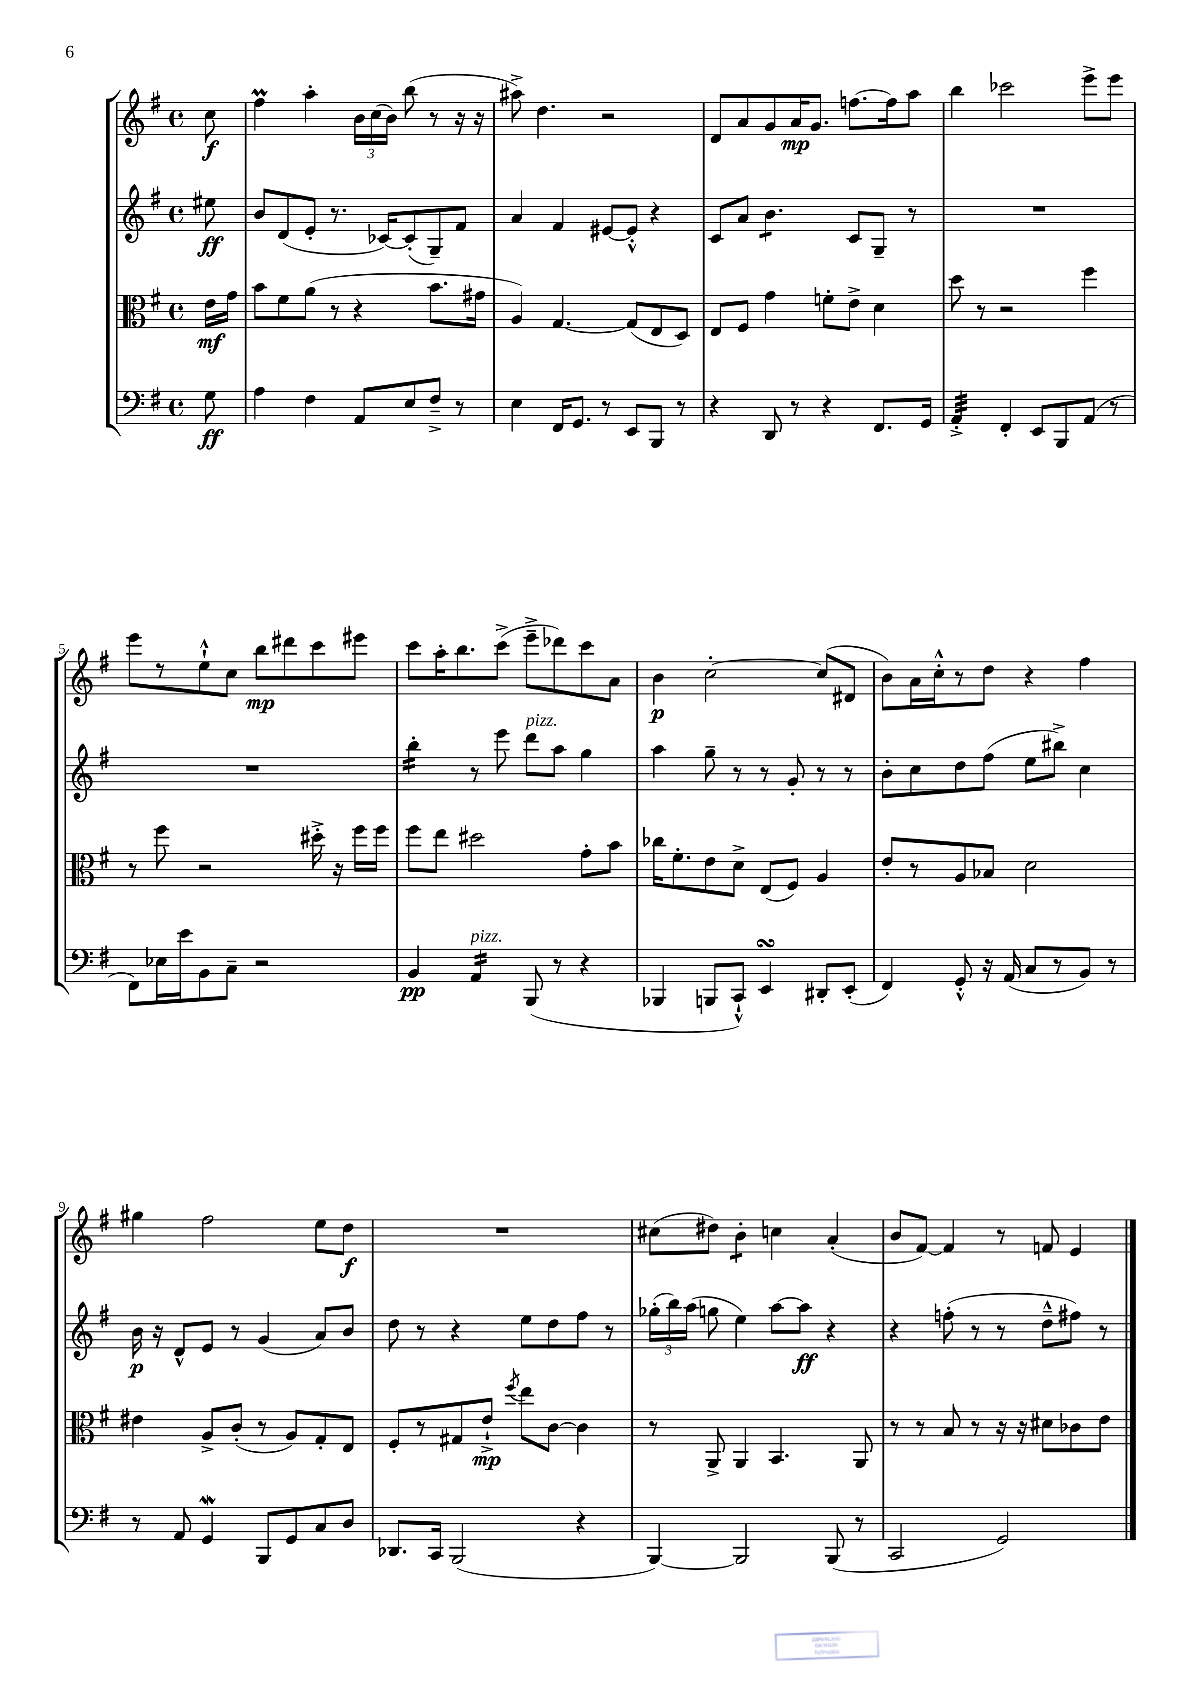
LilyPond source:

<<
\new StaffGroup <<
\new Staff = "s0" {
    \clef treble \key g \major \defaultTimeSignature \time 4/4 \partial 8
    \autoBeamOff c''8\f |
    fis''4\prall a''4-. \tuplet 3/2 { b'16[ c''16( b'16]) } b''8( r8 r16 r16 |
    ais''8->) d''4. r2 |
    d'8[ a'8 g'8 a'16\mp g'8.] f''8.[~ f''16 a''8] |
    b''4 ces'''2 e'''8[-> e'''8] |
    e'''8[ r8 e''8-!-^ c''8] b''8[\mp dis'''8 c'''8 eis'''8] |
    c'''8[ a''16-. b''8. c'''8]->( e'''8[---> des'''8) c'''8 a'8] |
    b'4\p c''2~-. c''8[( dis'8] |
    b'8[) a'16 c''16-.-^ r8 d''8] r4 fis''4 |
    gis''4 fis''2 e''8[ d''8]\f |
    R1 |
    cis''8[( dis''8]) b'4:8-. c''4 a'4-.( |
    b'8[ fis'8]~) fis'4 r8 f'8 e'4 \bar "|." |
}
\new Staff = "s1" {
    \clef treble \key g \major \defaultTimeSignature \time 4/4 \partial 8
    \autoBeamOff eis''8\ff |
    b'8[ d'8( e'8]-. r8. ces'16[~) ces'8-.( g8--) fis'8] |
    a'4 fis'4 eis'8[~ eis'8]-.-^ r4 |
    c'8[ a'8] b'4.:8 c'8[ g8]-- r8 |
    R1 |
    R1 |
    b''4:16-. r8 e'''8 d'''8[^\markup { \italic "pizz." } a''8] g''4 |
    a''4 g''8-- r8 r8 g'8-. r8 r8 |
    b'8[-. c''8 d''8 fis''8]( e''8[ bis''8]->) c''4 |
    b'16\p r16 d'8[-^ e'8] r8 g'4( a'8[) b'8] |
    d''8 r8 r4 e''8[ d''8 fis''8] r8 |
    \tuplet 3/2 { ges''16[-.( b''16) a''16]( } g''8 e''4) a''8[~ a''8]\ff r4 |
    r4 f''8-.( r8 r8 d''8[---^ fis''8]) r8 \bar "|." |
}
\new Staff = "s2" {
    \clef alto \key g \major \defaultTimeSignature \time 4/4 \partial 8
    \autoBeamOff e'16[\mf g'16] |
    b'8[ fis'8 a'8]( r8 r4 b'8.[ gis'16] |
    a4) g4.~ g8[( e8 d8]) |
    e8[ fis8] g'4 f'8[-. e'8]-> d'4 |
    d''8 r8 r2 fis''4 |
    r8 fis''8 r2 dis''16-.-> r16 fis''16[ fis''16] |
    fis''8[ e''8] dis''2 g'8[-. b'8] |
    ces''16[ fis'8.-. e'8 d'8]-> e8[( fis8]) a4 |
    e'8[-. r8 a8 bes8] d'2 |
    eis'4 a8[-> c'8]-.( r8 a8[) g8-. e8] |
    fis8[-. r8 gis8 e'8]-!->\mp \acciaccatura { fis''8 } e''8[ c'8]~ c'4 |
    r8 a,8-> a,4 b,4. a,8 |
    r8 r8 b8 r8 r16 r16 dis'8[ ces'8 e'8] \bar "|." |
}
\new Staff = "s3" {
    \clef bass \key g \major \defaultTimeSignature \time 4/4 \partial 8
    \autoBeamOff g8\ff |
    a4 fis4 a,8[ e8 fis8]---> r8 |
    e4 fis,16[ g,8.] r8 e,8[ b,,8] r8 |
    r4 d,8 r8 r4 fis,8.[ g,16] |
    a,4:32-.-> fis,4-. e,8[ b,,8 a,8]( r8 |
    fis,8[) ees16 e'16 b,8 c8]-- r2 |
    b,4\pp a,4:16^\markup { \italic "pizz." } b,,8( r8 r4 |
    bes,,4 b,,8[ c,8]-!-^) e,4\turn dis,8[-. e,8]-.( |
    fis,4) g,8-.-^ r16 a,16( c8[ r8 b,8]) r8 |
    r8 a,8 g,4\mordent b,,8[ g,8 c8 d8] |
    des,8.[ c,16] b,,2( r4 |
    b,,4~) b,,2 b,,8( r8 |
    c,2 g,2) \bar "|." |
}
>>
>>
